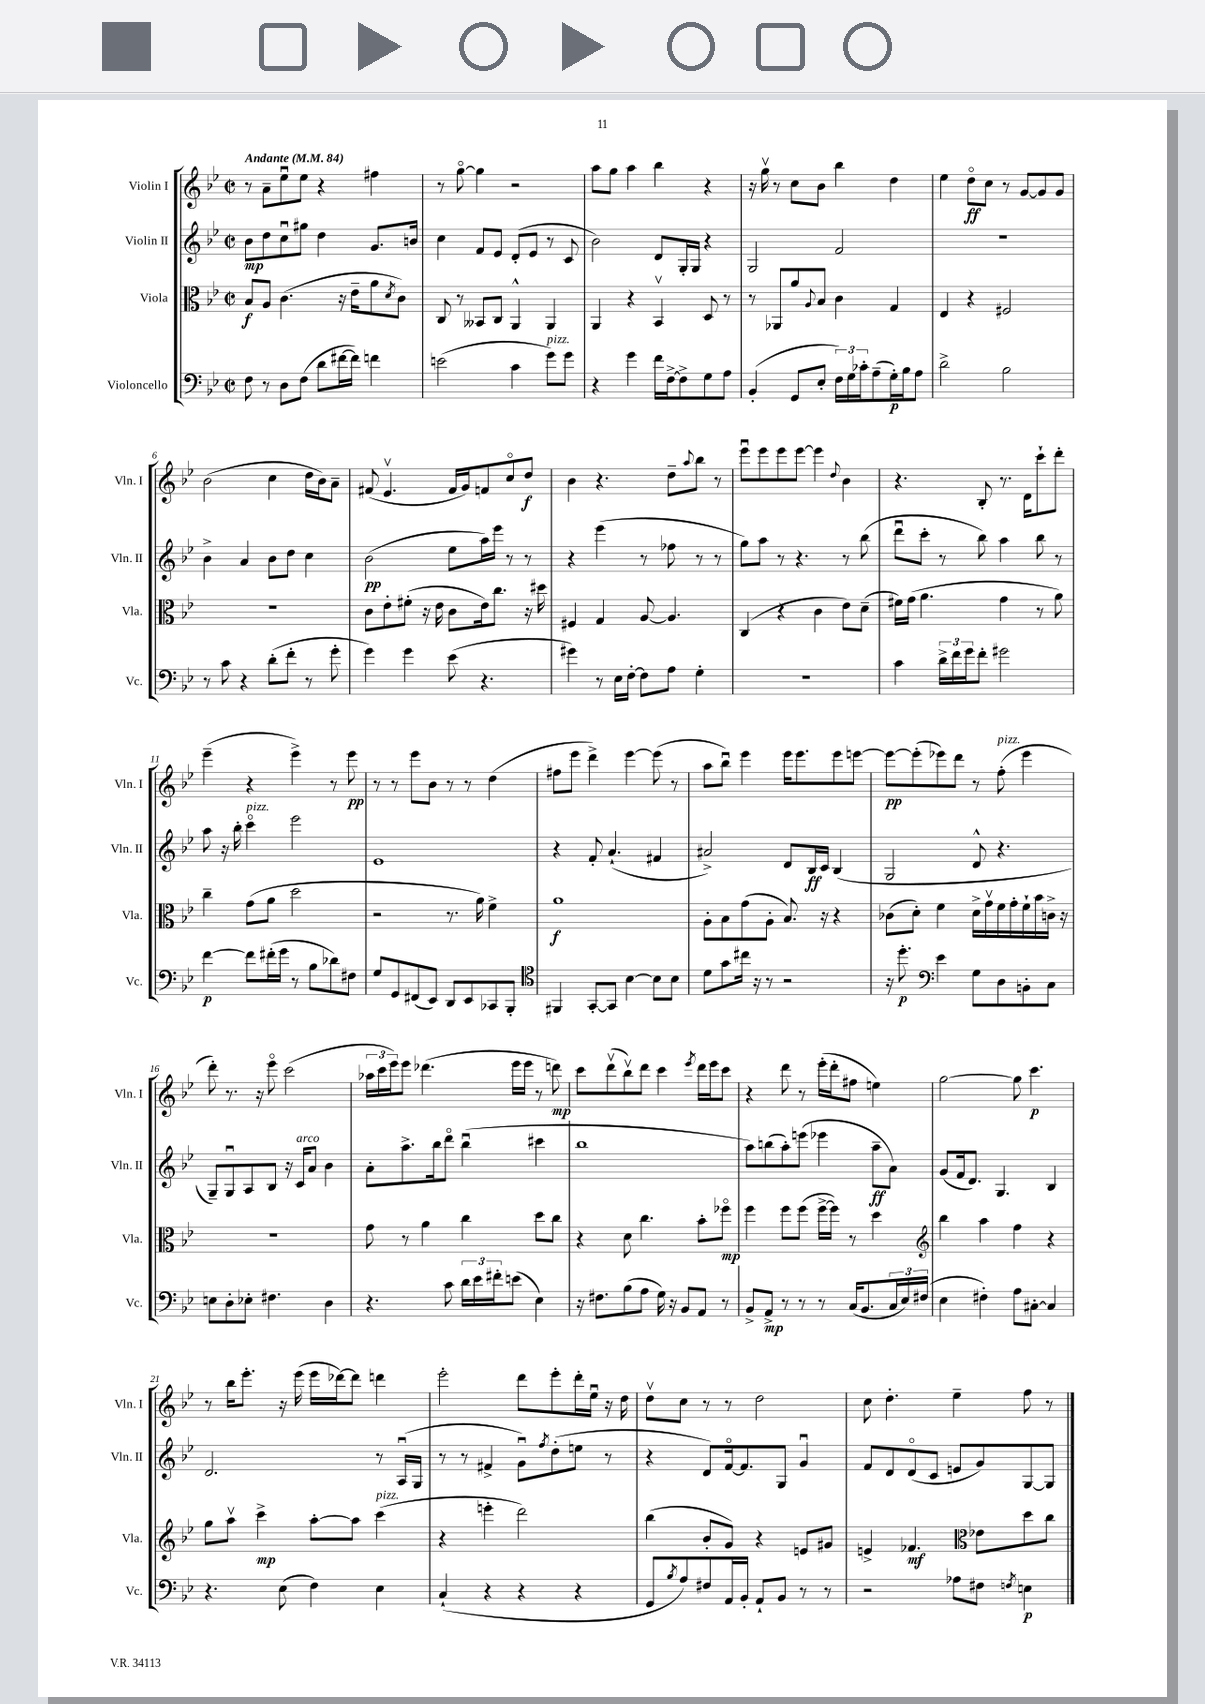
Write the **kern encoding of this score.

**kern	**dynam	**kern	**dynam	**kern	**dynam	**kern	**dynam
*part4	*part4	*part3	*part3	*part2	*part2	*part1	*part1
*staff4	*staff4	*staff3	*staff3	*staff2	*staff2	*staff1	*staff1
*I"Violoncello	*	*I"Viola	*	*I"Violin II	*	*I"Violin I	*
*I'Vc.	*	*I'Vla.	*	*I'Vln. II	*	*I'Vln. I	*
*clefF4	*	*clefC3	*	*clefG2	*	*clefG2	*
*k[b-e-]	*	*k[b-e-]	*	*k[b-e-]	*	*k[b-e-]	*
*M2/2	*	*M2/2	*	*M2/2	*	*M2/2	*
*met(c|)	*	*met(c|)	*	*met(c|)	*	*met(c|)	*
*MM84	*	*MM84	*	*MM84	*	*MM84	*
=1	=1	=1	=1	=1	=1	=1	=1
!	!	!	!	!	!	!LO:TX:a:B:t=Andante	!
8F\	.	8B-/L	f	8b-\L	mp	8r	.
8r	.	8A/J	.	8dd\	.	8a~\L	.
8D\L	.	(4.c\	.	8ccu\	.	8ee-u\	.
(8F\J	.	.	.	8gg#X\J	.	8ee-\J	.
8d\L	.	.	.	4dd\	.	4r	.
[16f#X\L	.	16r	.	.	.	.	.
16f#\JJ])	.	16e-~\KL	.	.	.	.	.
4fn\	.	8a\	.	8.g/L	.	4ff#X\	.
.	.	8qd/	.	.	.	.	.
.	.	8c\J)	.	.	.	.	.
.	.	.	.	16bn/Jk	.	.	.
=2	=2	=2	=2	=2	=2	=2	=2
(2en\	.	8C/	.	4cc\	.	8r	.
.	.	8r	.	.	.	[8gg\	.
.	.	8BB--X/L	.	8f/L	.	4gg\]	.
.	.	8C/J	.	8e-/J	.	.	.
4c\	.	4AA^^/	.	(8d'/L	.	2r	.
.	.	.	.	8e-/J	.	.	.
!LO:TX:a:i:t=pizz.	!	!	!	!	!	!	!
8g\L)	.	4AA/	.	8r	.	.	.
8g\J	.	.	.	8c/	.	.	.
=3	=3	=3	=3	=3	=3	=3	=3
4r	.	4AA/	.	2b-\)	.	8aa\L	.
.	.	.	.	.	.	8gg\J	.
4g\	.	4r	.	.	.	4aa\	.
16f\LL	.	4BB-v/	.	8d/L	.	4bb-\	.
[16F^\J	.	.	.	.	.	.	.
8F^\]	.	.	.	16G'/L	.	.	.
.	.	.	.	16G/JJ	.	.	.
8G\	.	8D/	.	4r	.	4r	.
8A\J	.	8r	.	.	.	.	.
=4	=4	=4	=4	=4	=4	=4	=4
(4BB-'/	.	8r	.	2G/	.	16r	.
.	.	.	.	.	.	16ggv\	.
.	.	8AA-X/L	.	.	.	8r	.
8GG/L	.	8a/	.	.	.	8cc\L	.
.	.	8qqA/	.	.	.	.	.
8E-'/J	.	8B-/J	.	.	.	8b-\J	.
24F\LL)	.	4c\	.	2f/	.	4bb-\	.
24G\	.	.	.	.	.	.	.
24c-X'\J	.	.	.	.	.	.	.
(8A~\	.	.	.	.	.	.	.
16G'\L)	p	4G/	.	.	.	4dd\	.
16B-\J	.	.	.	.	.	.	.
8A\J	.	.	.	.	.	.	.
=5	=5	=5	=5	=5	=5	=5	=5
2d^\	.	4E-/	.	1r	.	4ee-\	.
.	.	4r	.	.	.	8dd\L	ff
.	.	.	.	.	.	8cc\J	.
2B-\	.	2F#X/	.	.	.	8r	.
.	.	.	.	.	.	[8g/L	.
.	.	.	.	.	.	8g/]	.
.	.	.	.	.	.	8g/J	.
!!LO:LB:g=z
=6	=6	=6	=6	=6	=6	=6	=6
8r	.	1r	.	4b-^\	.	(2b-\	.
8c\	.	.	.	.	.	.	.
4r	.	.	.	4a/	.	.	.
(8d'\L	.	.	.	8b-\L	.	4cc\	.
8f'\J	.	.	.	8dd\J	.	.	.
8r	.	.	.	4cc\	.	16dd\LL	.
.	.	.	.	.	.	16b-\J)	.
8g'\	.	.	.	.	.	8a~\J	.
=7	=7	=7	=7	=7	=7	=7	=7
4g\)	.	8c\L	.	(2b-\	pp	(8f#X/	.
.	.	8e-'\	.	.	.	4.e-v/	.
4g\	.	(8f#X'\J	.	.	.	.	.
.	.	16r	.	.	.	.	.
.	.	16e-\	.	.	.	.	.
(8e-\	.	8c\L	.	8ee-\L	.	16f#/LL	.
.	.	.	.	.	.	16g/J)	.
4.r	.	16e-\k)	.	16aa\L)	.	8fn/	.
.	.	8.cc\J	.	16eee-\JJ	.	.	.
.	.	.	.	8r	.	8cc/	.
.	.	16r	.	8r	.	8dd/J	f
.	.	16dd#X\	.	.	.	.	.
=8	=8	=8	=8	=8	=8	=8	=8
4g#X\)	.	4F#X/	.	4r	.	4b-\	.
8r	.	4G/	.	(4eee-\	.	4.r	.
16E-\LL	.	.	.	.	.	.	.
[16F'\JJ	.	.	.	.	.	.	.
8F\L]	.	[8A/	.	8r	.	.	.
8A\J	.	4.A/]	.	8ff-X\	.	8dd~\L	.
.	.	.	.	.	.	8qqaa/	.
4G'\	.	.	.	8r	.	8bb-\J	.
.	.	.	.	8r	.	8r	.
=9	=9	=9	=9	=9	=9	=9	=9
1r	.	(4C/	.	8gg\L)	.	8eee-u\L	.
.	.	.	.	8aa\J	.	8eee-\	.
.	.	4r	.	8r	.	8eee-\	.
.	.	.	.	4.r	.	[8eee-\J	.
.	.	4c\	.	.	.	4eee-\]	.
.	.	.	.	.	.	8qqdd/	.
.	.	8e-\L)	.	8r	.	4b-\	.
.	.	(8d~\J	.	(8bb-\	.	.	.
=10	=10	=10	=10	=10	=10	=10	=10
4c\	.	16f#X\LL)	.	8dddu\L	.	4.r	.
.	.	(16g\JJ	.	.	.	.	.
.	.	4.a\	.	8ccc'\J	.	.	.
24d^\LL	.	.	.	8r	.	.	.
24f\	.	.	.	.	.	.	.
24g\J	.	.	.	.	.	.	.
8f'\J	.	.	.	8bb-\)	.	8B-'/	.
2g#X\	.	4g\	.	4aa\	.	8.r	.
.	.	.	.	.	.	16d\KL	.
.	.	8r	.	8bb-\	.	8ccc`\	.
.	.	8a\)	.	8r	.	8ddd'\J	.
!!LO:LB:g=z
=11	=11	=11	=11	=11	=11	=11	=11
[4f\	p	4cc~\	.	8aa\	.	(4eee-~\	.
.	.	.	.	16r	.	.	.
.	.	.	.	16bb-'\	.	.	.
!	!	!	!	!LO:TX:a:i:t=pizz.	!	!	!
8f\L]	.	(8g\L	.	4ccc\	.	4r	.
(16f#X'\L	.	8a\J	.	.	.	.	.
16g\JJ	.	.	.	.	.	.	.
8r	.	2dd\	.	2eee-\	.	4eee-^\)	.
8B-\L	.	.	.	.	.	.	.
8d-X\)	.	.	.	.	.	8r	.
8F#X\J	.	.	.	.	.	8eee-\	pp
=12	=12	=12	=12	=12	=12	=12	=12
8G/L	.	2r	.	1e-	.	8r	.
8GG/	.	.	.	.	.	8r	.
(8FF#X/	.	.	.	.	.	8eee-\L	.
8EE-/J)	.	.	.	.	.	8b-\J	.
8DD/L	.	8.r	.	.	.	8r	.
8EE-/	.	.	.	.	.	8r	.
.	.	16a\)	.	.	.	.	.
8CC-X/	.	4f^\	.	.	.	(4dd\	.
8BBB-'/J	.	.	.	.	.	.	.
=13	=13	=13	=13	=13	=13	=13	=13
*clefC4	*	*	*	*	*	*	*
4FF#X/	.	1a	f	4r	.	8ff#X\L	.
.	.	.	.	.	.	8eee-\J	.
[8GG'/L	.	.	.	8f'/	.	4ddd^\)	.
8GG/J]	.	.	.	(4.a`/	.	.	.
[4B-\	.	.	.	.	.	[4eee-\	.
8B-\L]	.	.	.	4f#X/	.	(8eee-\]	.
8B-\J	.	.	.	.	.	8r	.
=14	=14	=14	=14	=14	=14	=14	=14
8d\L	.	8A'\L	.	2a#X^/)	.	8aa\L	.
8g\	.	8B-\	.	.	.	8bb-u\J)	.
16cc#X\Jk	.	(8g\	.	.	.	4eee-\	.
16r	.	.	.	.	.	.	.
8r	.	8A'\J	.	.	.	.	.
2r	.	8.B-/)	.	8d/L	.	16eee-\KL	.
.	.	.	.	.	.	8.eee-\	.
.	.	.	.	16B-/L	ff	.	.
.	.	16r	.	16c/JJ	.	.	.
.	.	4r	.	(4B-/	.	8eee-\	.
.	.	.	.	.	.	[8eeen\J	.
=15	=15	=15	=15	=15	=15	=15	=15
16r	.	(8c-X\L	.	2G/	.	8eee\L_	pp
8.dd'\	p	.	.	.	.	.	.
.	.	8d'\J)	.	.	.	(8eee'\]	.
*clefF4	*	*	*	*	*	*	*
4e-\	.	4f\	.	.	.	8eee-X\)	.
.	.	.	.	.	.	8ddd\J	.
8G\L	.	16d^\LL	.	8d^^/	.	8r	.
.	.	16gv\	.	.	.	.	.
!	!	!	!	!	!	!LO:TX:a:i:t=pizz.	!
8D\	.	16f\	.	4.r	.	(8ff'\	.
.	.	16g'\	.	.	.	.	.
8BBn'\	.	16f`\	.	.	.	4eee-\	.
.	.	16b-\	.	.	.	.	.
8C\J	.	16cn^\JJ	.	.	.	.	.
.	.	16r	.	.	.	.	.
!!LO:LB:g=z
=16	=16	=16	=16	=16	=16	=16	=16
8En\L	.	1r	.	8G~/L)	.	8ddd'\)	.
8D'\	.	.	.	8Gu/	.	8.r	.
8E-X'\J	.	.	.	8A/	.	.	.
.	.	.	.	.	.	16r	.
4.F#X\	.	.	.	8B-/J	.	8eee-\	.
.	.	.	.	16r	.	(2ccc\	.
!	!	!	!	!LO:TX:a:i:t=arco	!	!	!
.	.	.	.	16c/KL	.	.	.
.	.	.	.	8a/J	.	.	.
4D\	.	.	.	4b-\	.	.	.
=17	=17	=17	=17	=17	=17	=17	=17
4.r	.	8g\	.	8a'\L	.	24aa-X\LL	.
.	.	.	.	.	.	24ccc\	.
.	.	.	.	.	.	24eee-\J)	.
.	.	8r	.	8.aa^\	.	8eee-\J	.
.	.	4a\	.	.	.	(4.ddd-X\	.
.	.	.	.	16bb-\k	.	.	.
8c\	.	.	.	8ddd\J	.	.	.
24d\LL	.	4cc\	.	(4bb-u\	.	.	.
24e-\	.	.	.	.	.	.	.
24f#X'\J	.	.	.	.	.	.	.
(8en\J	.	.	.	.	.	16eee-\LL	.
.	.	.	.	.	.	16eee-\JJ	.
4E-\)	.	8dd\L	.	4ccc#X\	.	8r	.
.	.	8cc\J	.	.	.	8dddn\)	mp
=18	=18	=18	=18	=18	=18	=18	=18
16r	.	4r	.	1bb-	.	8ccc\L	.
8.F#X\L	.	.	.	.	.	.	.
.	.	.	.	.	.	(8dddv\	.
(8B-\	.	8d\	.	.	.	8bb-v\)	.
8A\J	.	4.cc\	.	.	.	8ddd\J	.
16G\)	.	.	.	.	.	4ccc\	.
16r	.	.	.	.	.	.	.
8BB-/L	.	.	.	.	.	.	.
.	.	.	.	.	.	8qeee-/	.
8AA/J	.	8b-'\L	.	.	.	16ddd\LL	.
.	.	.	.	.	.	16eee-\J	.
8r	.	8ff-X\J	mp	.	.	8ccc\J	.
=19	=19	=19	=19	=19	=19	=19	=19
8BB-^/L	.	4ff\	.	8aa\L)	.	4r	.
8AA^/J	mp	.	.	(8bbn\	.	.	.
8r	.	8ff\L	.	8aa'\)	.	8ddd\	.
8r	.	(8ff\J	.	(8eeen\J	.	8r	.
8r	.	[16ff^\LL	.	4eee-X\	.	(16eee-'\LL	.
.	.	16ff\JJ])	.	.	.	16ddd'\J	.
(16C/KL	.	8r	.	.	.	8ff#X\J	.
8.BB-/	.	.	.	.	.	.	.
.	.	4dd\	.	8aa~\L	ff	4een\)	.
24C/L	.	.	.	8a\J)	.	.	.
24E-/)	.	.	.	.	.	.	.
(24F#X/JJ	.	.	.	.	.	.	.
=20	=20	=20	=20	=20	=20	=20	=20
*	*	*clefG2	*	*	*	*	*
4E-\	.	4bb-\	.	(8g/L	.	[2gg\	.
.	.	.	.	16f/k	.	.	.
.	.	.	.	8.d/J)	.	.	.
4F#X'\)	.	4aa\	.	.	.	.	.
.	.	.	.	4.G/	.	.	.
8A\L	.	4ff\	.	.	.	8gg\]	.
[8C#X'\J	.	.	.	.	.	4.ccc\	p
4C#/]	.	4r	.	4B-/	.	.	.
!!LO:LB:g=z
=21	=21	=21	=21	=21	=21	=21	=21
4.r	.	8gg\L	.	2.d/	.	8r	.
.	.	8aav\J	.	.	.	16bb-\KL	.
.	.	.	.	.	.	8.eee-'\J	.
.	.	4ccc^\	mp	.	.	.	.
(8E-\	.	.	.	.	.	16r	.
.	.	.	.	.	.	(16eee-\	.
4F\)	.	[8aa'\L	.	.	.	16eee-\LL	.
.	.	.	.	.	.	[16ddd-X\J)	.
.	.	8aa\J]	.	.	.	8ddd-\J]	.
!	!	!LO:TX:a:i:t=pizz.	!	!	!	!	!
4E-\	.	(4ccc\	.	8r	.	4dddn\	.
.	.	.	.	(16Au/LL	.	.	.
.	.	.	.	16G/JJ	.	.	.
=22	=22	=22	=22	=22	=22	=22	=22
(4C`/	.	4r	.	8r	.	2eee-'\	.
.	.	.	.	8r	.	.	.
4r	.	4eeen'\	.	4f#X^/	.	.	.
4r	.	2ddd\)	.	8gu\L)	.	8ddd\L	.
.	.	.	.	8qff/	.	.	.
.	.	.	.	(8dd'\	.	8eee-'\	.
4r	.	.	.	8een\J	.	16ddd'\L	.
.	.	.	.	.	.	16ee-u\JJ	.
.	.	.	.	8r	.	16r	.
.	.	.	.	.	.	16dd\	.
=23	=23	=23	=23	=23	=23	=23	=23
8GG/L	.	(4bb-\	.	4r	.	8ddv\L	.
8qB-/	.	.	.	.	.	.	.
8A/)	.	.	.	.	.	8cc\J	.
8F#X/	.	8b-'/L	.	8d/L)	.	8r	.
16AA/L	.	8g/J)	.	[16f/k	.	8r	.
16BB-'/JJ	.	.	.	8.f/]	.	.	.
8AA`/L	.	4r	.	.	.	2dd\	.
8BB-/J	.	.	.	8G/J	.	.	.
8r	.	8en/L	.	4gu/	.	.	.
8r	.	8g#X/J	.	.	.	.	.
=24	=24	=24	=24	=24	=24	=24	=24
2r	.	4en^/	.	8f/L	.	8cc\	.
.	.	.	.	8d/	.	4.dd'\	.
.	.	4.f-X/	mf	(8d/	.	.	.
.	.	.	.	8c/J	.	.	.
8A-X\L	.	.	.	8en/L	.	4ee-~\	.
*	*	*clefC3	*	*	*	*	*
8F#X\J	.	8e-X\L	.	8g/)	.	.	.
8qFn/	.	.	.	.	.	.	.
4En\	p	8dd\	.	[8G/	.	8ff\	.
.	.	8cc\J	.	8G/J]	.	8r	.
==	==	==	==	==	==	==	==
*-	*-	*-	*-	*-	*-	*-	*-
